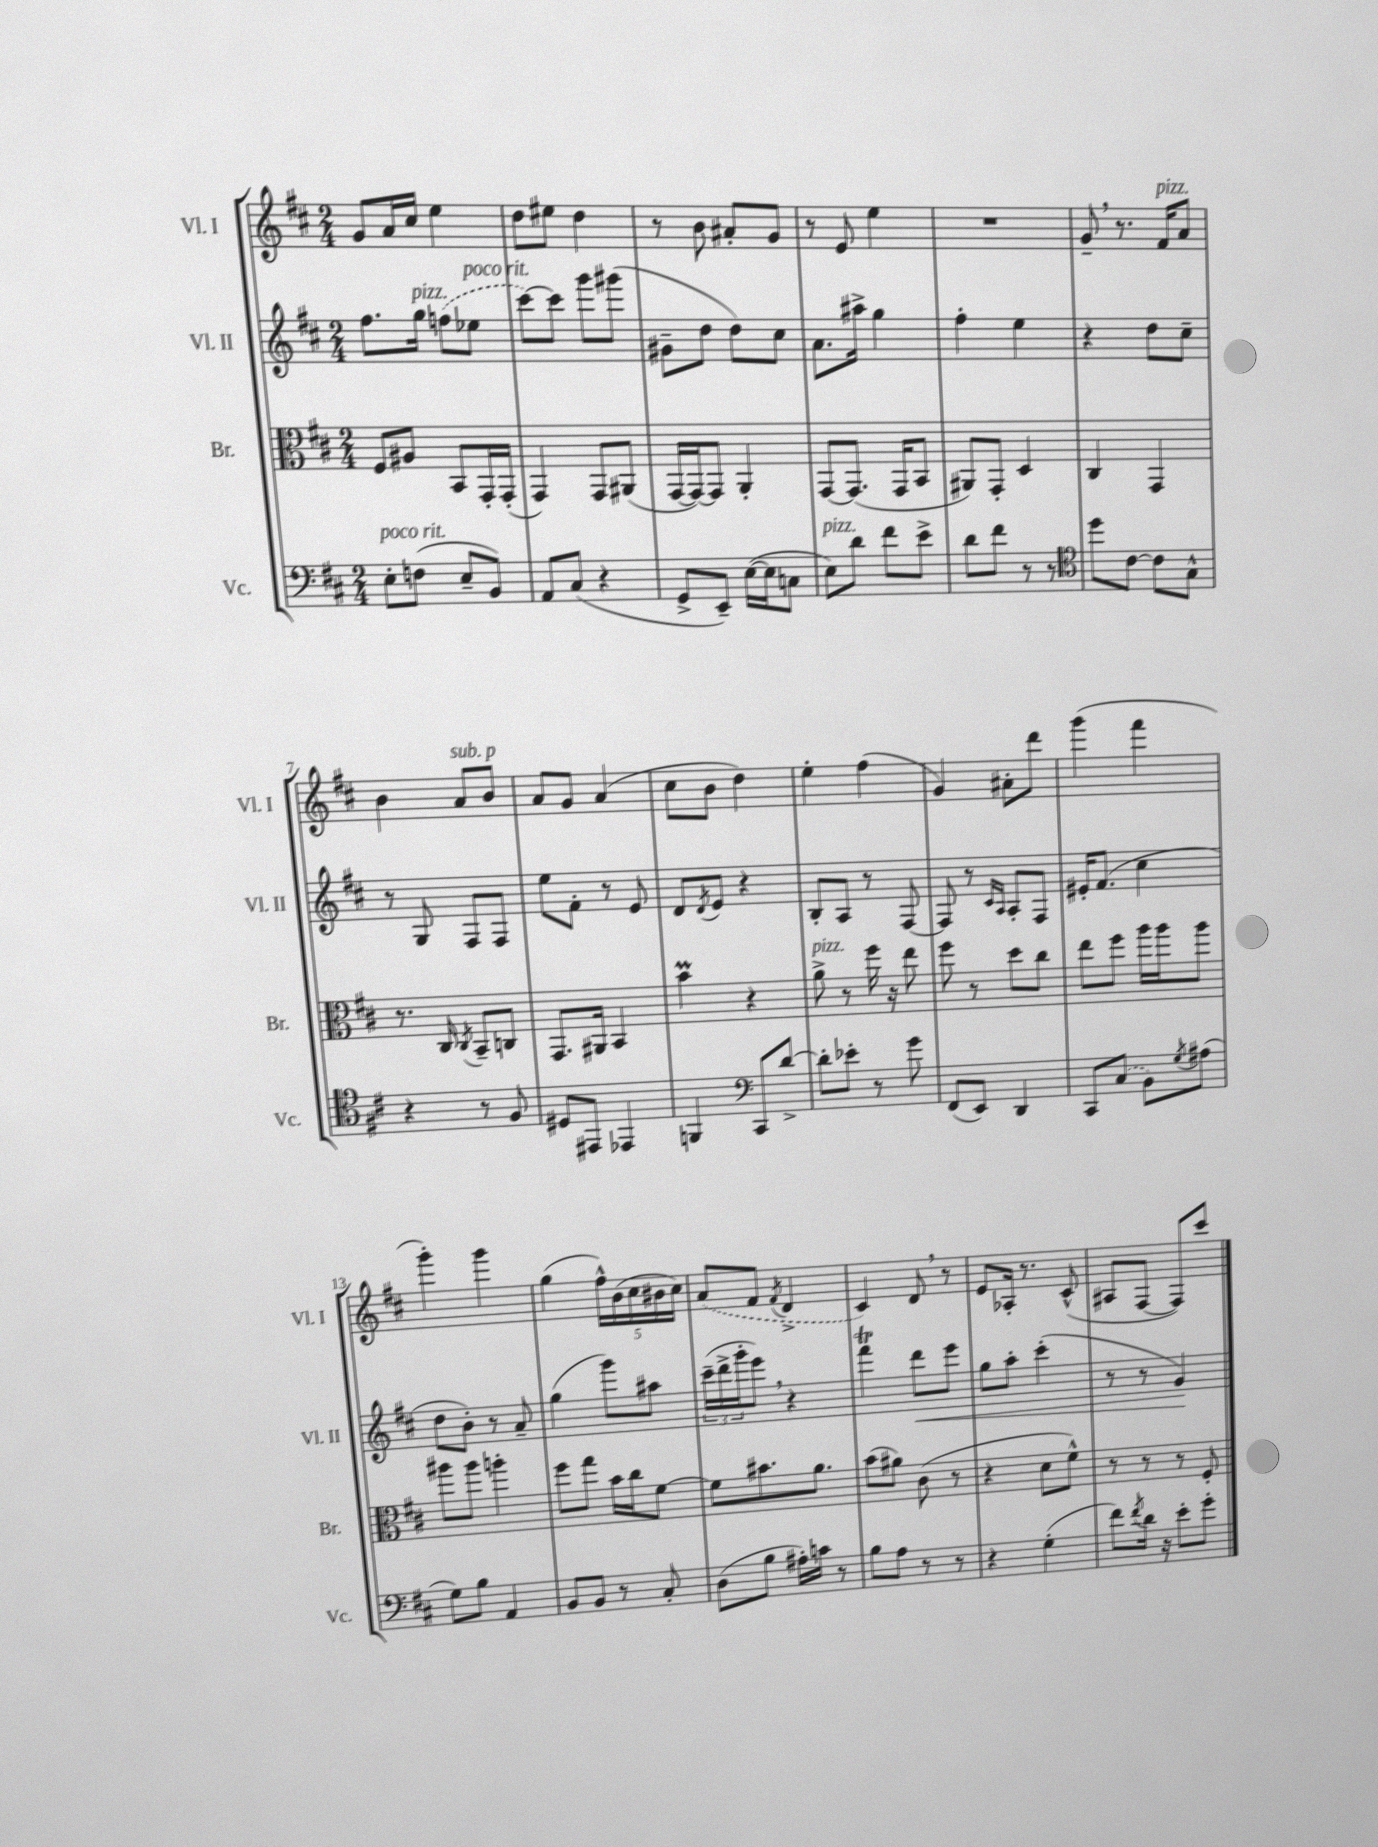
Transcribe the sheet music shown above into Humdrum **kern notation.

**kern	**kern	**kern	**kern
*staff4	*staff3	*staff2	*staff1
*clefF4	*clefC3	*clefG2	*clefG2
*k[f#c#]	*k[f#c#]	*k[f#c#]	*k[f#c#]
*M2/4	*M2/4	*M2/4	*M2/4
8E'	8F#	8.ff#	8g
(8F	8A#	.	16a
.	.	16gg	16cc#
8E~	8BB	(8ff	4ee
8BB)	16GG'	8ee-	.
.	(16GG'	.	.
=	=	=	=
8AA	4GG)	[8ccc#)	8dd
(8C#	.	8ccc#]	8ee#
4r	8GG	8ggg	4dd
.	(8AA#	(8ggg#	.
=	=	=	=
8GG^	[16GG	8g#~	8r
.	16GG_)	.	.
8EE~)	8GG]	8dd	8b
([16E	4AA'	8dd)	8a#'
16E]	.	.	.
8C	.	8cc#	8g
=	=	=	=
8E)	[8GG	8.a	8r
8d	(8.GG]	.	8e
.	.	16aa#^	.
8f#	.	4gg	4ee
.	16GG	.	.
8e^	8BB	.	.
=	=	=	=
8d	8AA#)	4ff#'	2r
8f#	8GG'	.	.
8r	4D	4ee	.
8r	.	.	.
=	=	=	=
*clefC4	*	*	*
8dd	4C#	4r	8g~
[8c#	.	.	8.r
8c#]	4GG	8dd	.
.	.	.	16f#
8G^^	.	8cc#~	8a
=	=	=	=
4r	8.r	8r	4b
.	.	8G	.
.	16C#	.	.
.	8qC#	.	.
8r	8BB~	8F#	8a
8F#	8C	8F#	8b
=	=	=	=
8D#	8.GG	8ee	8a
8EE#	.	8f#'	8g
.	16AA#	.	.
4EE-	4BB	8r	(4a
.	.	8e	.
=	=	=	=
4FF	4b	8d	8cc#
.	.	8qd	.
.	.	8e	8b
*clefF4	*	*	*
8CC#	4r	4r	4dd)
[8d^	.	.	.
=	=	=	=
8d']	8a^	8B'	4ee'
8e-'	8r	8A	.
8r	16ff#	8r	(4ff#
.	16r	.	.
8g	8ee	[8F#	.
=	=	=	=
(8FF#	8ff#	8F#]	4g)
8EE)	8r	8r	.
.	.	16qqc#	.
.	.	16qqA	.
4DD	8dd	8A'	8a#'
.	8cc#	8F#	8ddd
=	=	=	=
8CC#	8ee	16e#'	(4ggg
.	.	(8.f#	.
(8C#	8ff#	.	.
8BB)	16aa	4cc#	4fff#
.	16aa	.	.
8qG	.	.	.
(8A#	8aa	.	.
=	=	=	=
8G)	8aa#	8dd	4ggg')
8B	8aa#	8b')	.
4AA	4aa'	8r	4ggg
.	.	8a~	.
=	=	=	=
8BB	8ff#	(4gg	(4gg
8BB	8gg	.	.
8r	16b	8ggg)	20ff#^^)
.	.	.	(20b
.	16cc#	.	.
.	.	.	20cc#
8C#'	[8f#	8aa#	.
.	.	.	20b#
.	.	.	20cc#)
=	=	=	=
(8D	8f#]	(24ccc#~	(8a
.	.	24ddd^	.
.	.	24ggg'	.
8B	8.b#	8eee)	8f#
.	.	.	8qf#
16A#')	.	4r	4d^
16c	8.a	.	.
8r	.	.	.
=	=	=	=
8B	(8b	4fff#	4c#)
8A	8a#)	.	.
8r	(8c#	8ddd	8d
8r	8r	8eee	8r
=	=	=	=
4r	4r	8gg	8e
.	.	8aa'	16A-'
.	.	.	8.r
(4G'	8d	(4ccc#'	.
.	8f#^^)	.	(8c#^^
=	=	=	=
8f#)	8r	8r	8A#
8qf#	.	.	.
16d	8r	8r	[8F#
16r	.	.	.
8e'	8r	4g)	8F#])
8g'	8F#'	.	8ccc#
==	==	==	==
*-	*-	*-	*-
